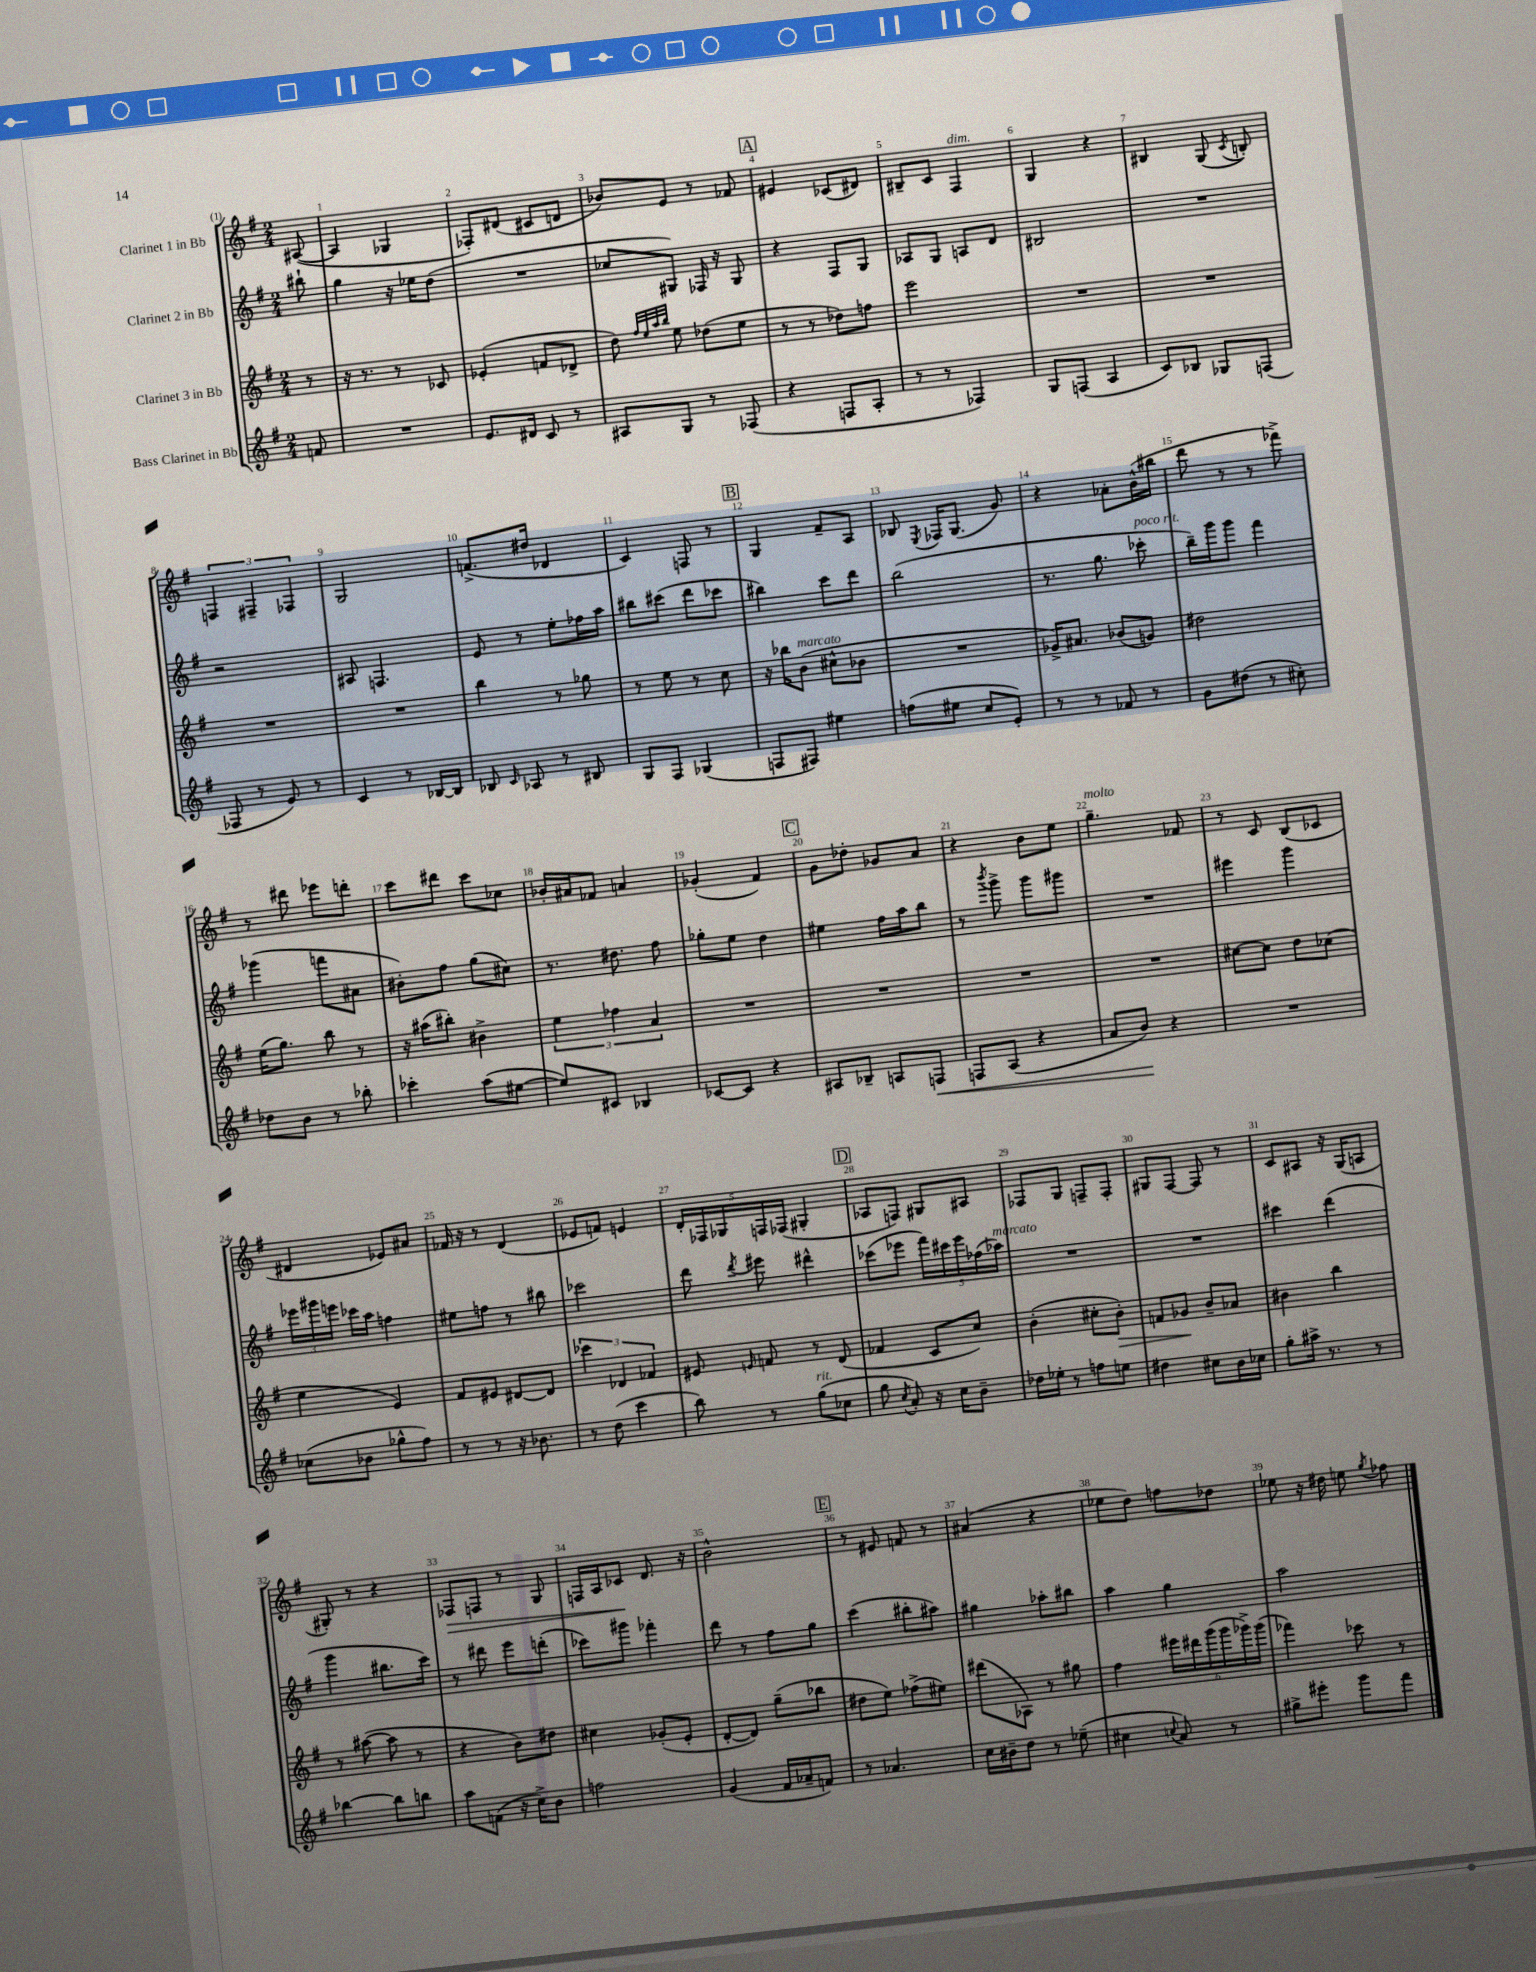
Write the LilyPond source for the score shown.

<<
\new StaffGroup <<
\new Staff = "s0" \with { instrumentName = "Clarinet 1 in Bb" } {
    \clef treble \key g \major \numericTimeSignature \time 2/4 \partial 8
    \autoBeamOff ais8~( |
    ais4 ges4 |
    fes8[-.) dis'8]( cis'8[ d'8] |
    bes'8[) e'8] r8 fes'8 |
    \mark \markup { \box "A" } eis'4 ces'8[( dis'8]) |
    bis8[-- c'8] fis4^\markup { \italic "dim." } |
    g4 r4 |
    bis4 g8( \acciaccatura { c'8 } b8-.) |
    \tuplet 3/2 { f4 fis4-- fes4 } |
    g2 |
    f'8.[->( dis''16] des'4 |
    c'4) f8 r8 |
    \mark \markup { \box "B" } g4 fis'8[-- a8] |
    bes8 \acciaccatura { e8 } fes16[ g8.]( g'8) |
    r4 aes'8[-. b'16-^( bis''16] |
    d'''8 r8 r8 fes'''8->) |
    r8 dis'''8 ees'''8[ d'''8]-. |
    c'''8[ dis'''8] c'''8[ ces''8] |
    bes'16[-. ais'16 fes'8] a'4 |
    ges'4-.( fis'4) |
    \mark \markup { \box "C" } g'8[ des''8]-. ges'8[ a'8] |
    r4 b'8[ e''8] |
    g''4.--^\markup { \italic "molto" } fes'8 |
    r8 c'8 b8[( ces'8] |
    dis'4 ees'8[) ais'8] |
    fes'16 r16 r8 d'4( |
    ees'8[ f'8]) e'4 |
    \tuplet 5/4 { d'16[-. fes16 ges16 f16 fes16]( } gis4-. |
    \mark \markup { \box "D" } aes8[ f8]) gis8[ ais8] |
    fes8[ g8] f8[-- f8]-. |
    gis8[ fis8]~ fis8 r8 |
    c'8[ ais8] r16 g16[( a8] |
    gis8-.) r8 r4 |
    fes8[\> f8] r8 g8 |
    f16[ a16 ces'8]\! d'8. r16 |
    b'2-^ |
    \mark \markup { \box "E" } r8 eis'8 f'8 r8 |
    ais'4( r4 |
    ees''8[ d''8]) f''8[ des''8] |
    ees''8 r16 dis''16 e''8 \acciaccatura { g''8 } fes''8 \bar "|." |
}
\new Staff = "s1" \with { instrumentName = "Clarinet 2 in Bb" } {
    \clef treble \key g \major \numericTimeSignature \time 2/4 \partial 8
    \autoBeamOff bis''8-! |
    g''4 r16 ees''16[ d''8]( |
    R2 |
    ces''8[ gis8]) fes16 r16 gis8 |
    \mark \markup { \box "A" } r4 fis8[ g8] |
    aes8[ g8] a8[ d'8] |
    bis2 |
    R2 |
    r2 |
    ais8 f4. |
    e'8 r8 e''8[-. fes''16 a''16] |
    bis''8[ cis'''8]( d'''8[ ces'''8] |
    \mark \markup { \box "B" } bis''4) c'''8[ d'''8] |
    b''2( |
    r8. g''8. ces'''8-.^\markup { \italic "poco rit." } |
    b''16[--) g'''16 g'''8] fis'''4 |
    ges'''4( f'''8[ ais'8] |
    bis'8[-.) fis''8] g''8[( cis''8]) |
    r8. dis''8. fis''8 |
    ges''8[-. e''8] d''4 |
    \mark \markup { \box "C" } eis''4 fis''16[ a''16 b''8] |
    r8 \acciaccatura { b'''8 } g'''8-> g'''8[ gis'''8] |
    R2 |
    eis'''4 g'''4 |
    \tuplet 3/2 { ees'''16[ gis'''16 e'''16] } ces'''16[ a''16] f''4 |
    eis''8[ f''8] r8 bis''8 |
    ces'''2 |
    d'''8 \acciaccatura { d'''8 } eis'''8 dis'''4-^ |
    \mark \markup { \box "D" } ces'''8[( ees'''8] \tuplet 5/4 { fis'''16[) cis'''16 ees'''16 fes''16( aes''16]^\markup { \italic "marcato" }) } |
    R2 |
    R2 |
    cis'''4 d'''4( |
    g'''4 bis''8.[ c'''16]) |
    r8 dis'''8 e'''8[ d'''8]-.( |
    ces'''8[) gis'''8] fes'''4-. |
    d'''8 r8 fis''8[ g''8] |
    \mark \markup { \box "E" } c'''4( bis''8[-. ais''8]) |
    gis''4 aes''8[-. bis''8] |
    a''4 g''4 |
    a''2 \bar "|." |
}
\new Staff = "s2" \with { instrumentName = "Clarinet 3 in Bb" } {
    \clef treble \key g \major \numericTimeSignature \time 2/4 \partial 8
    \autoBeamOff r8 |
    r16 r8. r8 ces'8 |
    ees'4-.( f'8[ des'8]-> |
    d''8) \grace { fis''32[ e''32 a''32 b''32] } e''8 des''8[( e''8] |
    \mark \markup { \box "A" } r8 r8 des''8[) f''8] |
    e'''2 |
    R2 |
    R2 |
    R2 |
    R2 |
    b''4 r8 ges''8 |
    r8 e''8 r8 c''8 |
    \mark \markup { \box "B" } r16 bes''16[ b'8]^\markup { \italic "marcato" }( cis''8[-^ bes'8] |
    R2 |
    ges'16[->) ais'8.] bes'8[( g'8]) |
    dis''2 |
    e''16[( g''8.]) b''8 r8 |
    r16 ais''16[( bis''8]-.) bis'4-> |
    \tuplet 3/2 { e''4 fes''4 a'4 } |
    R2 |
    \mark \markup { \box "C" } R2 |
    R2 |
    R2 |
    cis''8[~ cis''8] d''8[ ces''8]( |
    e''4 e'4) |
    fis'8[ eis'8] dis'8[~ dis'8] |
    \tuplet 3/2 { ces'''4 des'4 fes'4 } |
    eis'8 \grace { e'16 } f'8 r8 d'8( |
    \mark \markup { \box "D" } fes'4 c'8[ c''8]) |
    b'4-.( cis''8[-. b'8]-.\>) |
    f'8[ ges'8]\! b'8[-- aes'8] |
    bis'4 b''4 |
    r8 ais''8~( ais''8 r8 |
    r4 b'8[) dis''8] |
    cis''4 ges'8[-.( e'8]-. |
    d'8[~-. d'8]) g''8[--( bes''8] |
    \mark \markup { \box "E" } dis''8[ e''8]) fes''8[->( eis''8]) |
    dis'''8[( aes8]) r8 gis''8 |
    fis''4 \tuplet 6/4 { eis'''16[ dis'''16 g'''16( g'''16 ges'''16->) ges'''16]( } |
    fes'''4) ces'''8 r8 \bar "|." |
}
\new Staff = "s3" \with { instrumentName = "Bass Clarinet in Bb" } {
    \clef treble \key g \major \numericTimeSignature \time 2/4 \partial 8
    \autoBeamOff f'8 |
    R2 |
    e'8.[ dis'16] c'8 r8 |
    ais8[ g8] r8 fes8( |
    \mark \markup { \box "A" } r4 f8[ a8]-. |
    r8 r8 fes4) |
    g8[ f8]( a4 |
    c'8[) bes8] ges8[ f8]( |
    fes8 r8 e'8) r8 |
    c'4 r8 bes16[~ bes16] |
    bes8 \grace { c'16 } aes8 r8 bis8 |
    g8[ fis8] ges4( |
    \mark \markup { \box "B" } f8[ fis8]) eis''4 |
    f''8[( eis''8] c''8[ e'8]-.) |
    r8 r8 fes'8 r8 |
    g'8[ dis''8]( r8 cis''8-.) |
    des''8[ b'8] r8 bes''8-. |
    ces'''4-. a''8[( eis''8]~ |
    eis''8[) cis'8] bes4 |
    ces'8[~ ces'8] r4 |
    \mark \markup { \box "C" } ais8[ bes8]-- a8[ f8]\< |
    f8[ a8]( r4 |
    a'8[ b'8]\!) r4 |
    R2 |
    ces''8[( bes'8] ges''8[-^ fis''8]) |
    r8 r8 r16 bes'8. |
    r8 d''8( c'''4 |
    b''8) r8 g''8[^\markup { \italic "rit." }( ces''8] |
    \mark \markup { \box "D" } g''8 \acciaccatura { c''8 } a'8-.) r16 c''16[ b'8]-- |
    des''16[ ees''16]-. r8 f''8[ e''8] |
    dis''4 cis''8[ b'16 ces''16] |
    g''8[-. ais''16]-> r8. r8 |
    bes''4~ bes''8[ b''8] |
    a''8[ f'8]( r16 c''16[->) b'8] |
    f''2 |
    g'4( fis'16[ aes'16-- f'8]) |
    \mark \markup { \box "E" } r8 aes'4. |
    c''16[ bis'16-- d''8] r8 ees''8--( |
    cis''4 \appoggiatura { c''8 } a'8) r8 |
    gis''8[-> eis'''8]-. g'''8[ fis'''8] \bar "|." |
}
>>
>>
\layout { \context { \Score \override BarNumber.break-visibility = ##(#f #t #t) barNumberVisibility = #all-bar-numbers-visible } }
